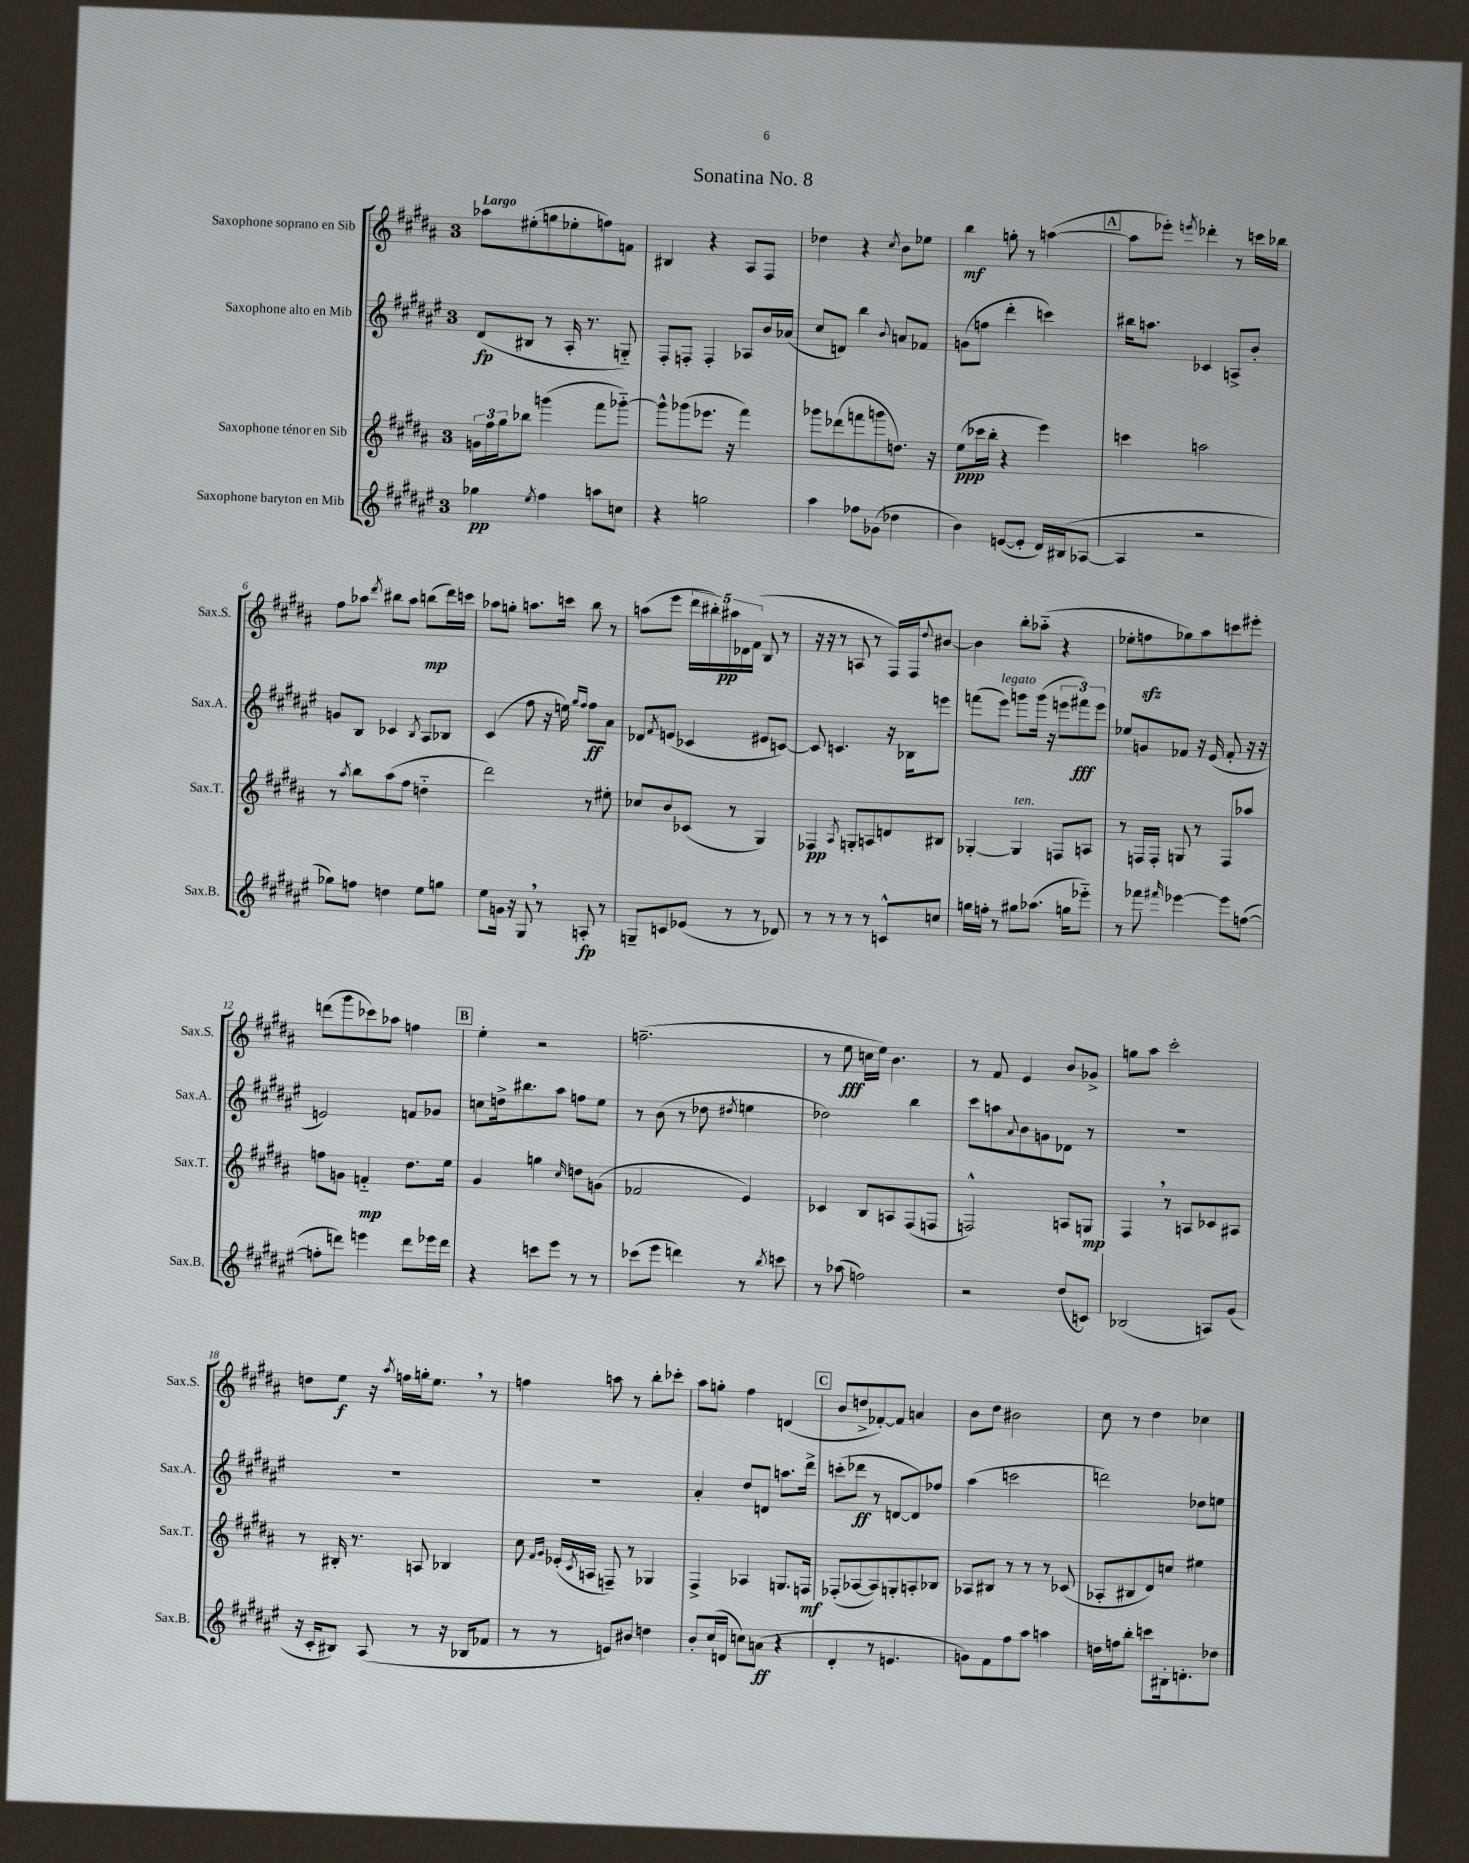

**kern	**dynam	**kern	**dynam	**kern	**dynam	**kern	**dynam
*part4	*part4	*part3	*part3	*part2	*part2	*part1	*part1
*staff4	*staff4	*staff3	*staff3	*staff2	*staff2	*staff1	*staff1
*I"Saxophone baryton en Mib	*	*I"Saxophone ténor en Sib	*	*I"Saxophone alto en Mib	*	*I"Saxophone soprano en Sib	*
*I'Sax.B.	*	*I'Sax.T.	*	*I'Sax.A.	*	*I'Sax.S.	*
*clefG2	*	*clefG2	*	*clefG2	*	*clefG2	*
*k[f#c#g#d#a#e#]	*	*k[f#c#g#d#a#]	*	*k[f#c#g#d#a#e#]	*	*k[f#c#g#d#a#]	*
*M3/4	*	*M3/4	*	*M3/4	*	*M3/4	*
=1	=1	=1	=1	=1	=1	=1	=1
!	!	!	!	!	!	!LO:TX:a:B:t=Largo	!
4gg-X\	pp	24gn\LL	.	(8d#/L	fp	8aa-X\L	.
.	.	24ff#\	.	.	.	.	.
.	.	24gg#\J	.	.	.	.	.
.	.	8bb-X\J	.	8B#X/J	.	(8ee#X'\	.
8qee#/	.	.	.	.	.	.	.
4ff#\	.	(4gggn\	.	8r	.	8ggn\	.
.	.	.	.	16A#'/	.	8ee-X'\	.
.	.	.	.	8.r	.	.	.
8aan\L	.	8fff#\L	.	.	.	8ffn\)	.
8ccn\J	.	[8ggg-X\J)	.	8Gn/)	.	8fn\J	.
=2	=2	=2	=2	=2	=2	=2	=2
4r	.	8ggg-^^\L]	.	8F#'/L	.	4B#X/	.
.	.	(8ggg-X\	.	8Fn'/J	.	.	.
2ggn\	.	8.eee-X\J	.	4F'/	.	4r	.
.	.	16r	.	.	.	.	.
.	.	4fff#\)	.	8A-X/L	.	8A#/L	.
.	.	.	.	16b/L	.	8F#/J	.
.	.	.	.	(16a-X/JJ	.	.	.
=3	=3	=3	=3	=3	=3	=3	=3
4aa#\	.	8ggg-X\L	.	8cc#/L	.	4dd-X\	.
.	.	(8ddd-X\	.	8dn/J)	.	.	.
8ff-X\L	.	8fffn\	.	4bb\	.	4r	.
(8g-X\J	.	8gggn\	.	.	.	.	.
.	.	.	.	8qqb/	.	8qcc#/	.
4dd-X\	.	8.ddn\J)	.	8an/L	.	8b\L	.
.	.	.	.	8f-X/J	.	8ee-X\J	.
.	.	16r	.	.	.	.	.
=4	=4	=4	=4	=4	=4	=4	=4
4b\)	.	(8ee\L	ppp	(8gn\L	.	4bb\	mf
.	.	16ccc-X\L	.	8ffn\J	.	.	.
.	.	16bb'\JJ	.	.	.	.	.
([8en/L	.	4r	.	4ddd#'\	.	8ggn'\	.
8e'/J]	.	.	.	.	.	8r	.
16d#/LL)	.	4eee\)	.	4cccn\)	.	([4aan\	.
(16B#X/J	.	.	.	.	.	.	.
[8A-X/J	.	.	.	.	.	.	.
!!LO:REH:place=s1:t=A
=5	=5	=5	=5	=5	=5	=5	=5
4A-/]	.	4cccn\	.	16bb#X\KL	.	8aa\L]	.
.	.	.	.	8.aan\J	.	.	.
.	.	.	.	.	.	8eee-X'\J)	.
.	.	.	.	.	.	8qeeen/	.
2r	.	2aan\	.	4c-X/	.	4ddd-X'\	.
.	.	.	.	8An^/L	.	8r	.
.	.	.	.	8b'/J	.	16cccn\LL	.
.	.	.	.	.	.	16bb-X\JJ	.
!!LO:LB:g=z
=6	=6	=6	=6	=6	=6	=6	=6
8gg-X\L)	.	8r	.	8gn/L	.	8ff#\L	.
.	.	8qaa#/	.	.	.	.	.
8ffn\J	.	8bb\L	.	8B/J	.	8aa-X\J	.
.	.	.	.	.	.	8qddd#/	.
4ddn\	.	(8aa#\	.	4c-X/	.	8bb#X\L	.
.	.	8ff#\J	.	.	.	8aa-\J	.
.	.	.	.	8qB/	.	.	.
8ee#\L	.	4ddn\	.	8A#/L	.	(8bbn\L	mp
8ggn\J	.	.	.	8B-X/J	.	16ddd#\L)	.
.	.	.	.	.	.	16cccn\JJ	.
=7	=7	=7	=7	=7	=7	=7	=7
8ee#\L	.	2ddd#\)	.	(4c#/	.	8aa-X\L	.
16gn\Jk	.	.	.	.	.	8ggn'\J	.
16r	.	.	.	.	.	.	.
8G#,/	.	.	.	8ff#\	.	8.aan\L	.
8r	.	.	.	16r	.	.	.
.	.	.	.	16een\)	.	16cccn\Jk	.
.	.	.	.	16qqgg#/LL	.	.	.
.	.	.	.	16qqff#/JJ	.	.	.
8An'/	fp	8r	.	8ff#\L	ff	8bb\	.
8r	.	8ee#X'\	.	8a#\J	.	8r	.
=8	=8	=8	=8	=8	=8	=8	=8
8Gn~/L	.	8cc-X/L	.	8d-X/L	.	(8aan\L	.
.	.	.	.	8qf#/	.	.	.
8cn/	.	8b/	.	(8en/J	.	8eee\J	.
(8e-X/J	.	(8c-X/J	.	4c-X/	.	20ddd#\LL	.
.	.	.	.	.	.	20bb#X'\)	.
.	.	.	.	.	.	20aa#X\	pp
8r	.	8r	.	.	.	.	.
.	.	.	.	.	.	20d-X\	.
.	.	.	.	.	.	(20f#\JJ	.
8r	.	4G#/)	.	8e#X/L	.	8B/	.
8d-X/)	.	.	.	[8cn/J)	.	8r	.
=9	=9	=9	=9	=9	=9	=9	=9
8r	.	4F-X/	pp	8c/]	.	16r	.
.	.	.	.	.	.	16r	.
8r	.	.	.	4.cn/	.	8r	.
.	.	8qA#/	.	.	.	.	.
8r	.	8Gn'/L	.	.	.	8An/	.
8r	.	8An/	.	.	.	8r	.
8cn^^/L	.	8dn/	.	16r	.	16F#/LL)	.
.	.	.	.	16B-X\KL	.	16F#/J	.
.	.	.	.	.	.	8qqdd#/	.
8ccn/J	.	8B#X/J	.	8eeen\J	.	[8b#X/J	.
=10	=10	=10	=10	=10	=10	=10	=10
16ggn\LL	.	[4G-X'/	.	(8fffn\L	.	4b#\]	.
16ffn'\JJ	.	.	.	.	.	.	.
!	!	!	!	!LO:TX:a:i:t=legato	!	!	!
8r	.	.	.	8eee#\J)	.	.	.
!	!	!LO:TX:a:i:t=ten.	!	!	!	!	!
8gg#X\L	.	4G-/]	.	8gggn\L	.	8bb'\L	.
(8.aa-X\J	.	.	.	(16ggg\Jk	.	(8aa-X\J	.
.	.	.	.	16r	.	.	.
.	.	8Fn/L	.	12eeen\L	.	4r	.
16ggn\KL	.	.	.	.	.	.	.
.	.	.	.	12fff#X\)	fff	.	.
8eee-X\J)	.	8An/J	.	.	.	.	.
.	.	.	.	12eee\J	.	.	.
=11	=11	=11	=11	=11	=11	=11	=11
8r	.	8r	.	8ee-X/L	.	8ee-X'\L	.
8fff-X\	.	16Fn/LL	.	8gn/	.	8ffnzz\	.
.	.	16F'/JJ	.	.	.	.	.
16qqfff#X/	.	.	.	.	.	.	.
[4eee-X\	.	8Gn/	.	8f-X/J	.	8gg-X\)	.
.	.	8r	.	16r	.	8aa#\	.
.	.	.	.	(16e#/	.	.	.
8eee-\L]	.	8F/L	.	8f-'/	.	8cccn\	.
([8ffn\J	.	8aa-X/J	.	16r	.	8eee#X'\J	.
.	.	.	.	16r	.	.	.
!!LO:LB:g=z
=12	=12	=12	=12	=12	=12	=12	=12
8ffn'\L]	.	8ffn\L	.	2en/)	.	(8dddn\L	.
8dddn\J)	.	8gn\J	.	.	.	8ggg#\	.
4eeen\	.	4fn/	mp	.	.	8ccc-X\)	.
.	.	.	.	.	.	8aa-X\J	.
8ddd\L	.	8.dd#\L	.	8fn/L	.	4ffn\	.
16eee-X\L	.	.	.	8g-X/J	.	.	.
16ddd\JJ	.	16ee\Jk	.	.	.	.	.
!!LO:REH:place=s1:t=B
=13	=13	=13	=13	=13	=13	=13	=13
4r	.	4g#/	.	8ccn\L	.	4ee'\	.
.	.	.	.	16ddn^\k	.	.	.
.	.	.	.	8.bb#X\	.	.	.
8cccn\L	.	4ggn\	.	.	.	2r	.
8eee#\J	.	.	.	8aa#\J	.	.	.
.	.	16qqcc#/	.	.	.	.	.
8r	.	8ddn\L	.	8ffn\L	.	.	.
8r	.	(8gn\J	.	8ee#\J	.	.	.
=14	=14	=14	=14	=14	=14	=14	=14
(8ccc-X\L	.	2f-X/	.	8r	.	(2.ffn~\	.
8eee#\J	.	.	.	(8b\	.	.	.
4dddn\)	.	.	.	8r	.	.	.
.	.	.	.	8dd-X\	.	.	.
.	.	.	.	8qdd#X/	.	.	.
8r	.	4e/)	.	4een\	.	.	.
8qbb/	.	.	.	.	.	.	.
8cccn\	.	.	.	.	.	.	.
=15	=15	=15	=15	=15	=15	=15	=15
8r	.	4c-X/	.	2dd-X\)	.	8r	.
(8aa-X\	.	.	.	.	.	8ee\	fff
2ffn\)	.	8B/L	.	.	.	16ccn\LL	.
.	.	.	.	.	.	16ee\JJ)	.
.	.	8An/	.	.	.	4.b\	.
.	.	(8F#/	.	4bb\	.	.	.
.	.	8Fn/J	.	.	.	.	.
=16	=16	=16	=16	=16	=16	=16	=16
2r	.	2Fn^^/)	.	8ccc#\L	.	8r	.
.	.	.	.	8aan\	.	8f#/	.
.	.	.	.	8qqa#/	.	.	.
.	.	.	.	8b\	.	4e/	.
.	.	.	.	8gn\	.	.	.
(8dd#/L	.	8An/L	.	8d-X\J	.	8b/L	.
8cn/J)	.	8Gn/J	mp	8r	.	8g-X^/J	.
=17	=17	=17	=17	=17	=17	=17	=17
(2B-X/	.	4F#,/	.	2.r	.	8ggn\L	.
.	.	.	.	.	.	8aa#\J	.
.	.	8r	.	.	.	2ccc#'\	.
.	.	8An/L	.	.	.	.	.
8An/L)	.	8c-X/	.	.	.	.	.
(8g#/J	.	8A#X/J	.	.	.	.	.
!!LO:LB:g=z
=18	=18	=18	=18	=18	=18	=18	=18
16r	.	8r	.	2.r	.	8ddn\L	.
16c#'/KL	.	.	.	.	.	.	.
8B#X/J)	.	16B#X'/	.	.	.	8ee\J	f
.	.	8.r	.	.	.	.	.
(8A#/	.	.	.	.	.	16r	.
.	.	.	.	.	.	8qaa#/	.
.	.	.	.	.	.	16ffn\LL	.
8r	.	8An/	.	.	.	16ggn'\J	.
.	.	.	.	.	.	8.ee,\J	.
16r	.	4B-X/	.	.	.	.	.
16B-X/KL	.	.	.	.	.	.	.
8f-X/J	.	.	.	.	.	8r	.
=19	=19	=19	=19	=19	=19	=19	=19
8r	.	8cc#\	.	2.r	.	4ffn\	.
.	.	16qqf#/LL	.	.	.	.	.
.	.	16qqg#/JJ	.	.	.	.	.
8r	.	(16e-X'/LL	.	.	.	.	.
.	.	8qc#/	.	.	.	.	.
.	.	16An/JJ	.	.	.	.	.
8en/L)	.	8Fn~/)	.	.	.	8aan\	.
8b#X/J	.	8r	.	.	.	8r	.
4ddn\	.	4G-X/	.	.	.	8bb'\L	.
.	.	.	.	.	.	8ccc-X'\J	.
=20	=20	=20	=20	=20	=20	=20	=20
8b'/L	.	4F#^/	.	4a#'/	.	8aa#\L	.
(16cc#/L	.	.	.	.	.	8ggn'\J	.
16dn/JJ	.	.	.	.	.	.	.
8ccn\L)	.	4A-X/	.	8dd#/L	.	4ff#\	.
(8an\J	ff	.	.	8dn/J	.	.	.
4r	.	8.Gn/L	.	8.aan\L	.	(4dn/	.
.	.	16Fn/Jk	mf	16ddd#^\Jk	.	.	.
!!LO:REH:place=s1:t=C
=21	=21	=21	=21	=21	=21	=21	=21
4d#'/	.	(8F-X'/L	.	(8cccn'\L	.	8b/L	.
.	.	[8A-X/	.	8ddd-X\J	ff	8ddn^/	.
8r	.	8A-/])	.	8r	.	[8f-X'/)	.
4.en/	.	8Gn'/	.	[8dn/L	.	8f-/J]	.
.	.	8An'/	.	8d/])	.	4an/	.
.	.	8B-X/J	.	8ff-X/J	.	.	.
=22	=22	=22	=22	=22	=22	=22	=22
8gn\L)	.	8A-X/L	.	(4aa#\	.	8b\L	.
8f#\	.	8B#X/J	.	.	.	8dd#\J	.
8ff#\	.	8r	.	2cccn\	.	2b#X\	.
8aa#\J	.	8r	.	.	.	.	.
4aan\	.	8r	.	.	.	.	.
.	.	(8c-X/	.	.	.	.	.
=23	=23	=23	=23	=23	=23	=23	=23
16ddn\LL	.	8A-X'/L	.	2dddn\)	.	8cc#\	.
16ffn\J	.	.	.	.	.	.	.
8bb'\J	.	8B#X/	.	.	.	8r	.
8cccn\L	.	8d#/)	.	.	.	4dd#\	.
16B#X'\k	.	8ccn/J	.	.	.	.	.
8.dn'\	.	.	.	.	.	.	.
.	.	4ee#X\	.	8dd-X\L	.	4cc-X\	.
8dd-X\J	.	.	.	8een\J	.	.	.
==	==	==	==	==	==	==	==
*-	*-	*-	*-	*-	*-	*-	*-
